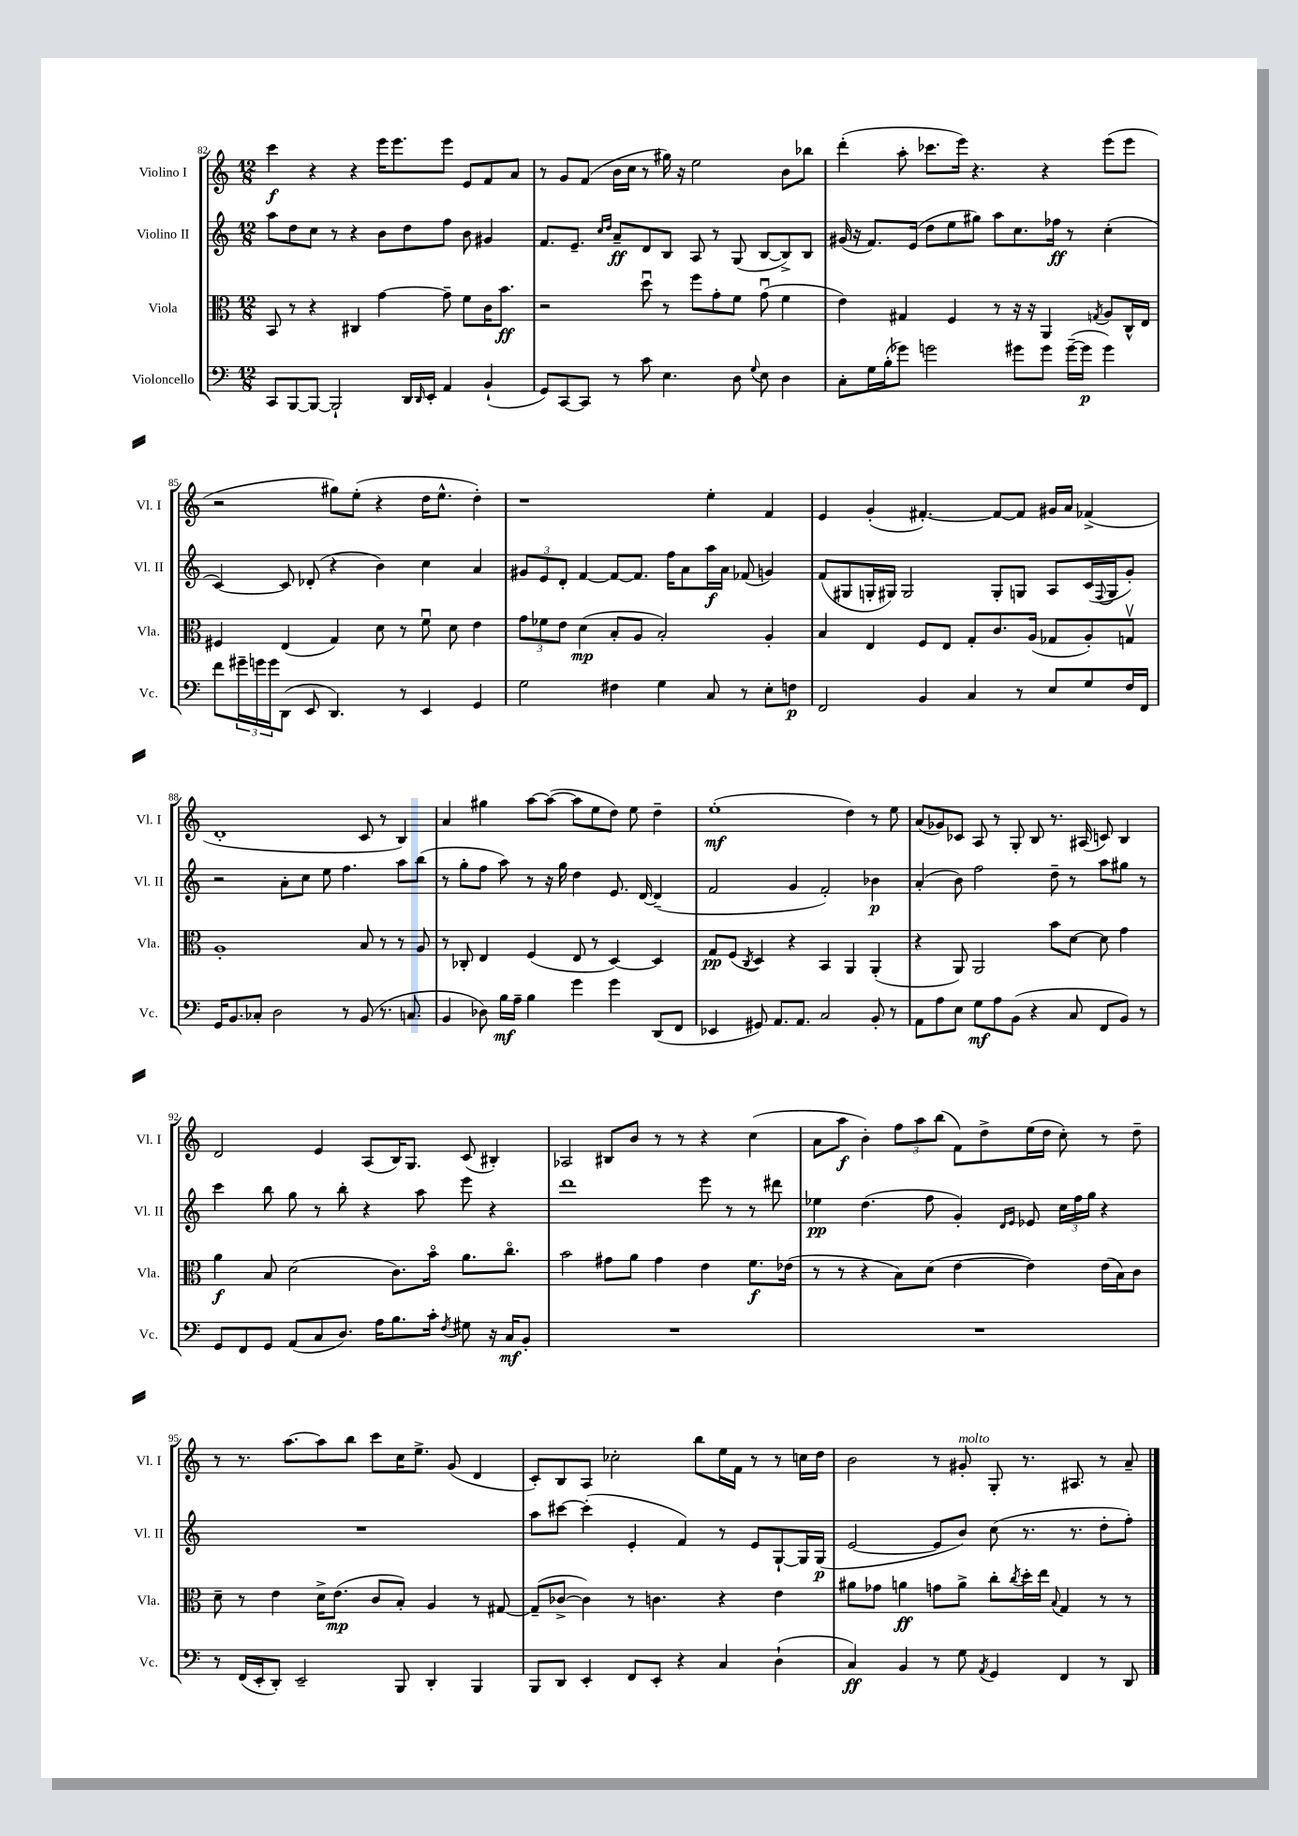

**kern	**kern	**kern	**kern
*staff4	*staff3	*staff2	*staff1
*clefF4	*clefC3	*clefG2	*clefG2
*k[]	*k[]	*k[]	*k[]
*M12/8	*M12/8	*M12/8	*M12/8
8CC	8BB	8aa	4ccc
[8BBB	8r	8dd	.
8BBB_	4r	8cc	4r
2BBB`]	.	8r	.
.	4C#	4r	4r
.	[4g	8b	16eee
.	.	.	8.eee
16DD	.	8dd	.
16qqDD	.	.	.
16EE'	.	.	.
4AA	8g~]	8ff	8eee
.	8f	8b	8e
(4BB`	16c	4g#	8f
.	8.b	.	.
.	.	.	8a
=	=	=	=
8GG)	2r	8.f	8r
[8CC	.	.	8g
.	.	8.e~	.
8CC]	.	.	(8f
.	.	16qqcc	.
.	.	16qqdd	.
8r	.	8a~	16b
.	.	.	16cc
8c	8ddu	8d	8r
4.E	8r	8B	16gg#)
.	.	.	16r
.	8ff	8A	2ee
.	8g'	8r	.
8D	8f	(8G	.
8qqG	.	.	.
8E	(8gu	[8B	.
4D	4f	8B^])	8b
.	.	8B	8bb-
=	=	=	=
8C'	4e)	(16g#	(4ddd'
.	.	16r	.
16G	.	8.f)	.
(16B'	.	.	.
8g-)	4G#	.	8aa'
.	.	(16e	.
2g	.	8dd	8.ccc-
.	4F	8ee	.
.	.	.	16eee)
.	.	8gg#)	4.r
.	8r	8aa	.
8g#	16r	8.cc	.
.	16r	.	.
8g#	4AA	.	4r
.	.	16ff-	.
([16g#~	.	8r	.
16g#]	.	.	.
.	8qG	.	.
4g#)	8A	(4cc'	(8eee
.	16C^^	.	8eee
.	16E	.	.
=	=	=	=
8f	4F#	[4c)	2r
24g#~	.	.	.
24g	.	.	.
24g	.	.	.
(8DD	(4E	8c]	.
8EE	.	(8d-'	.
4.DD)	4G)	4r	8gg#)
.	.	.	(8ee'
.	8d	4b)	4r
8r	8r	.	.
4EE	8fu	4cc	16dd
.	.	.	8.ee^^
.	8d	.	.
4GG	4e	4a	4dd')
=	=	=	=
2G	12g	12g#	1r
.	12f-	12e	.
.	12e	12d'	.
.	(4d	[4f	.
4F#	8B'	8f_	.
.	8A	8.f]	.
4G	2B')	.	.
.	.	16ff	.
.	.	8a	.
8C	.	16aa	4ee'
.	.	16a	.
8r	.	(8f-	.
8E'	4A'	4g)	4f
8F	.	.	.
=	=	=	=
2FF	4B	(8f	4e
.	.	8G#	.
.	4E	16G'	(4g'
.	.	16G#)	.
.	.	2G#	.
4BB	8F	.	[4.f#')
.	8E	.	.
4C	8G'	.	.
.	8.c	8G#'	8f#_
8r	.	8G	8f#]
.	(16A	.	.
8E	8G-	8A	16g#
.	.	.	16a
8G	8A')	(16c	(4f-^
.	.	8qqF	.
.	.	16G	.
16F	8Gv	8g')	.
16FF	.	.	.
=	=	=	=
16GG	1A'	2r	1d'
8.BB	.	.	.
8C-'	.	.	.
2D	.	.	.
.	.	8a'	.
.	.	8cc	.
.	.	8ee	.
8r	.	4.ff	.
(8BB	8B	.	8c
8.r	8r	.	8r
.	8r	8aa	4B)
8.C	.	.	.
.	8A	(8bb	.
=	=	=	=
4BB	8r	8r	4a
.	8C-'	8gg'	.
8D-)	4E	8ff	4gg#
16B	.	8aa)	.
16A~	.	.	.
4B	(4F	8r	[8aa
.	.	16r	(8aa_
.	.	16gg	.
4g	8E	4dd	8aa]
.	8r	.	8ee
4g	[4D)	8.e	8dd)
.	.	.	8ee
.	.	[16d	.
(8DD	4D]	(4d~]	4dd~
8FF	.	.	.
=	=	=	=
4EE-	8G	2f	(1ee'
.	(8F	.	.
.	8qC	.	.
8GG#)	4D)	.	.
8.AA	.	.	.
.	4r	4g	.
8.AA	.	.	.
2C	4BB	2f')	.
.	4AA	.	4dd)
8BB'	(4AA'	4b-	8r
8r	.	.	8ee
=	=	=	=
8AA	4r	(4a'	(8a
8A	.	.	8g-)
8E	8AA)	8b)	8c-
8G	2AA	2ff	8A
8A	.	.	8r
(8BB	.	.	8G'
4r	.	.	8B
.	8b	8dd~	8.r
8C	[8d	8r	.
.	.	.	(16A#
8FF	8d]	8aa	8c)
8BB)	4g	8gg#	4B
8r	.	8r	.
=	=	=	=
8GG	4a	4ccc	2d
8FF	.	.	.
8GG	8B	8bb	.
(8AA	(2d	8gg	.
8C	.	8r	4e
8.D)	.	8bb'	.
.	.	4r	(8A
16A	.	.	.
8.B	8.c)	.	16B)
.	.	.	8.G
.	.	8aa	.
16c'	16bo	.	.
8qF	.	.	.
8G#	8.a	8eee	(8c
16r	.	4r	4B#')
16C	8.cco	.	.
8BB'	.	.	.
=	=	=	=
1.r	2b	1ddd	2A-
.	8g#	.	8B#
.	8a	.	8b
.	4g#	.	8r
.	.	.	8r
.	4e	8eee	4r
.	.	8r	.
.	8.f	8r	(4cc
.	.	8ddd#	.
.	(16e-	.	.
=	=	=	=
1.r	8r	4ee-	8a
.	8r	.	8aa
.	4r	(4.dd	4b')
.	8B)	.	12ff
.	.	.	12aa
.	(8d	8ff	.
.	.	.	(12bb
.	[4e	4g')	8f)
.	.	.	8dd^
.	.	16qqd	.
.	.	16qqe	.
.	4e])	8e-	(16ee
.	.	.	16dd
.	.	24cc	8cc')
.	.	24ff	.
.	.	24gg	.
.	(16e	4r	8r
.	16B)	.	.
.	8c	.	8dd~
=	=	=	=
8r	8d~	1.r	8r
(16FF	8r	.	8.r
16EE'	.	.	.
8DD')	4e	.	.
.	.	.	[8.aa
2EE~	.	.	.
.	16d^	.	8aa]
.	(8.e	.	.
.	.	.	8bb
.	8c	.	8ccc
8BBB	8B')	.	16cc
.	.	.	8.ee^
4DD'	4A	.	.
.	.	.	(8g
4BBB	8r	.	4d
.	[8G#	.	.
=	=	=	=
8BBB	(8G#~]	8aa	8c')
8DD	[8c-^	[8ccc#	8B
4EE'	4c-])	(4ccc#']	8A
.	.	.	2cc-'
8FF	8r	4e'	.
8EE'	4.c	.	.
4r	.	4f)	.
.	.	.	8bb
4C	4r	8r	16ee
.	.	.	16f
.	.	8e	8r
(4D`	4e	[8G`	8r
.	.	16G]	16cc
.	.	(16G	16dd
=	=	=	=
4C)	8a#	[2e	2b
.	8g-	.	.
4BB	4a	.	.
8r	8g	8e]	8r
8G	8a^	8b)	8g#'
8qAA	.	.	.
4GG	8cc'	(8cc	8G'
.	8qcc	.	.
.	16dd'	8.r	8.r
.	16ee	.	.
.	8qqB	.	.
4FF	4G	.	.
.	.	8.r	8.A#
8r	8r	8dd'	8r
8DD	8r	8ff')	8a~
==	==	==	==
*-	*-	*-	*-
